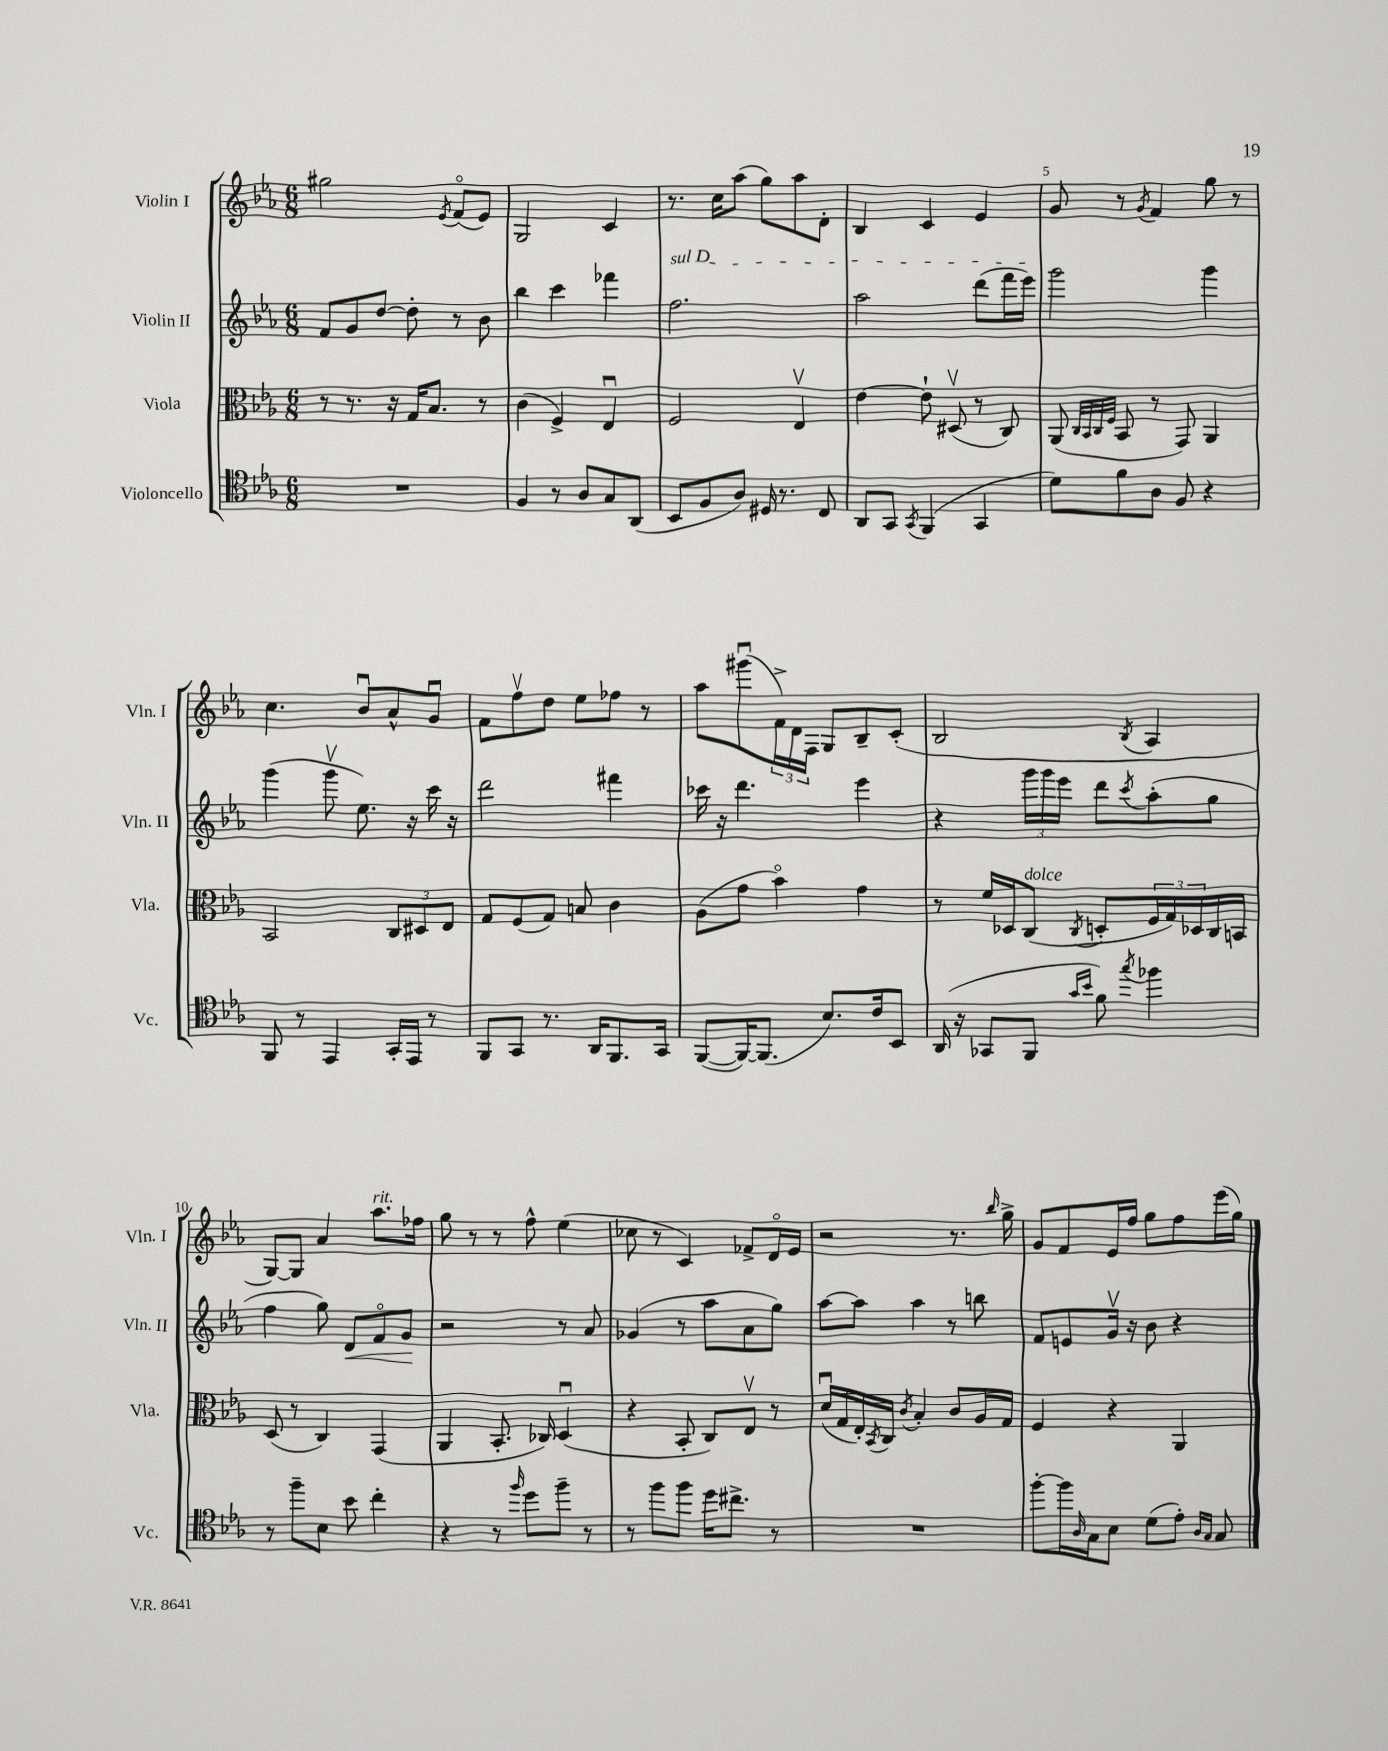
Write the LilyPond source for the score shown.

<<
\new StaffGroup <<
\new Staff = "s0" \with { instrumentName = "Violin I" shortInstrumentName = "Vln. I" } {
    \clef treble \key ees \major \numericTimeSignature \time 6/8
    gis''2 \acciaccatura { ees'8 } f'8\flageolet( ees'8) |
    g2 c'4 |
    r8. c''16 aes''8( g''8) aes''8 d'8-. |
    bes4 c'4 ees'4 |
    g'8 r8 \acciaccatura { g'8 } f'4 g''8 r8 |
    c''4. bes'8\downbow aes'8-^ g'8\downbow |
    f'8 f''8\upbow d''8 ees''8 fes''8 r8 |
    aes''8 gis'''8\downbow( \tuplet 3/2 { f'16->) d'16 f16 } g8 bes8-- c'8-.( |
    bes2 \acciaccatura { bes8 } aes4 |
    g8~) g8 aes'4 aes''8.^\markup { \italic "rit." } fes''16 |
    g''8 r8 r8 f''8-^ ees''4( |
    ces''8 r8 c'4) fes'8-> d'16\flageolet ees'16 |
    r2 r8. \grace { bes''16 } g''16-> |
    g'8 f'8 ees'16 f''16 g''8 f''8 ees'''16( g''16) \bar "|." |
}
\new Staff = "s1" \with { instrumentName = "Violin II" shortInstrumentName = "Vln. II" } {
    \clef treble \key ees \major \numericTimeSignature \time 6/8
    f'8 g'8 d''8~ d''8-. r8 bes'8 |
    bes''4 c'''4 fes'''4 |
    \once \override TextSpanner.bound-details.left.text = \markup { \italic "sul D" } f''2.\startTextSpan |
    aes''2 d'''8( f'''16 ees'''16\stopTextSpan) |
    g'''2 g'''4 |
    g'''4( g'''8\upbow ees''8.) r16 c'''16 r16 |
    d'''2 fis'''4 |
    ces'''16 r16 d'''4. ees'''4 |
    r4 \tuplet 3/2 { g'''16 g'''16 ees'''16 } d'''8 \acciaccatura { c'''8 } aes''8-.( g''8 |
    f''4 g''8) d'8\< f'8\flageolet g'8\! |
    r2 r8 aes'8 |
    ges'4( r8 aes''8 aes'8 g''8) |
    aes''8~ aes''8 aes''4 r8 b''8 |
    f'8 e'8 g'16\upbow r16 bes'8 r4 \bar "|." |
}
\new Staff = "s2" \with { instrumentName = "Viola" shortInstrumentName = "Vla." } {
    \clef alto \key ees \major \numericTimeSignature \time 6/8
    r8 r8. r16 g16 bes8. r8 |
    c'4( f4->) ees4\downbow |
    f2 ees4\upbow |
    ees'4~ ees'8-! dis8\upbow( r8 c8) |
    aes,8( \grace { c32 bes,32 c32 f32 } bes,8 r8 g,8) aes,4 |
    bes,2 \tuplet 3/2 { c8 dis8 ees8 } |
    g8 f8( g8) b8 c'4 |
    aes8( g'8 bes'4\flageolet) g'4 |
    r8 f'16 des16 c8^\markup { \italic "dolce" }( \acciaccatura { c8 } d8-. \tuplet 3/2 { f16 g16) des16 } c16 b,16 |
    d8( r8 c4) g,4( |
    aes,4 bes,8.-. ces16) d4\downbow( |
    r4 bes,8-. c8) ees8\upbow r8 |
    d'16\downbow( g16 ees16-.) \acciaccatura { bes,8 } c16 \acciaccatura { c'8 } bes4-. c'8 aes16 g16 |
    f4 r4 aes,4 \bar "|." |
}
\new Staff = "s3" \with { instrumentName = "Violoncello" shortInstrumentName = "Vc." } {
    \clef tenor \key ees \major \numericTimeSignature \time 6/8
    R2. |
    f4 r8 aes8 g8 aes,8( |
    bes,8 f8 aes8) dis16 r8. c8 |
    aes,8 g,8 \acciaccatura { g,8 } f,4( g,4 |
    d'8) f'8 aes8 f8 r4 |
    f,8 r8 ees,4 g,16-. ees,16 r8 |
    f,8 g,8 r8. aes,16 f,8. g,16 |
    f,8~( f,16~) f,8.( bes8.) c'16 bes,8 |
    aes,16( r16 ges,8 f,8 \grace { g'16 bes'16 } f'8) \acciaccatura { g''8 } fes''4 |
    r8 f''8-- bes8 bes'8 c''4-. |
    r4 r8 \grace { f''16 } d''8 f''8-- r8 |
    r8 f''8 f''8 d''16 cis''8.-> r8 |
    R2. |
    f''8~-. f''16 \grace { aes16 } g16 bes8 d'8( ees'8-.) \grace { aes16 g16 } g8 \bar "|." |
}
>>
>>
\layout { \context { \Score \override BarNumber.break-visibility = ##(#f #t #t) barNumberVisibility = #(every-nth-bar-number-visible 5) } }
